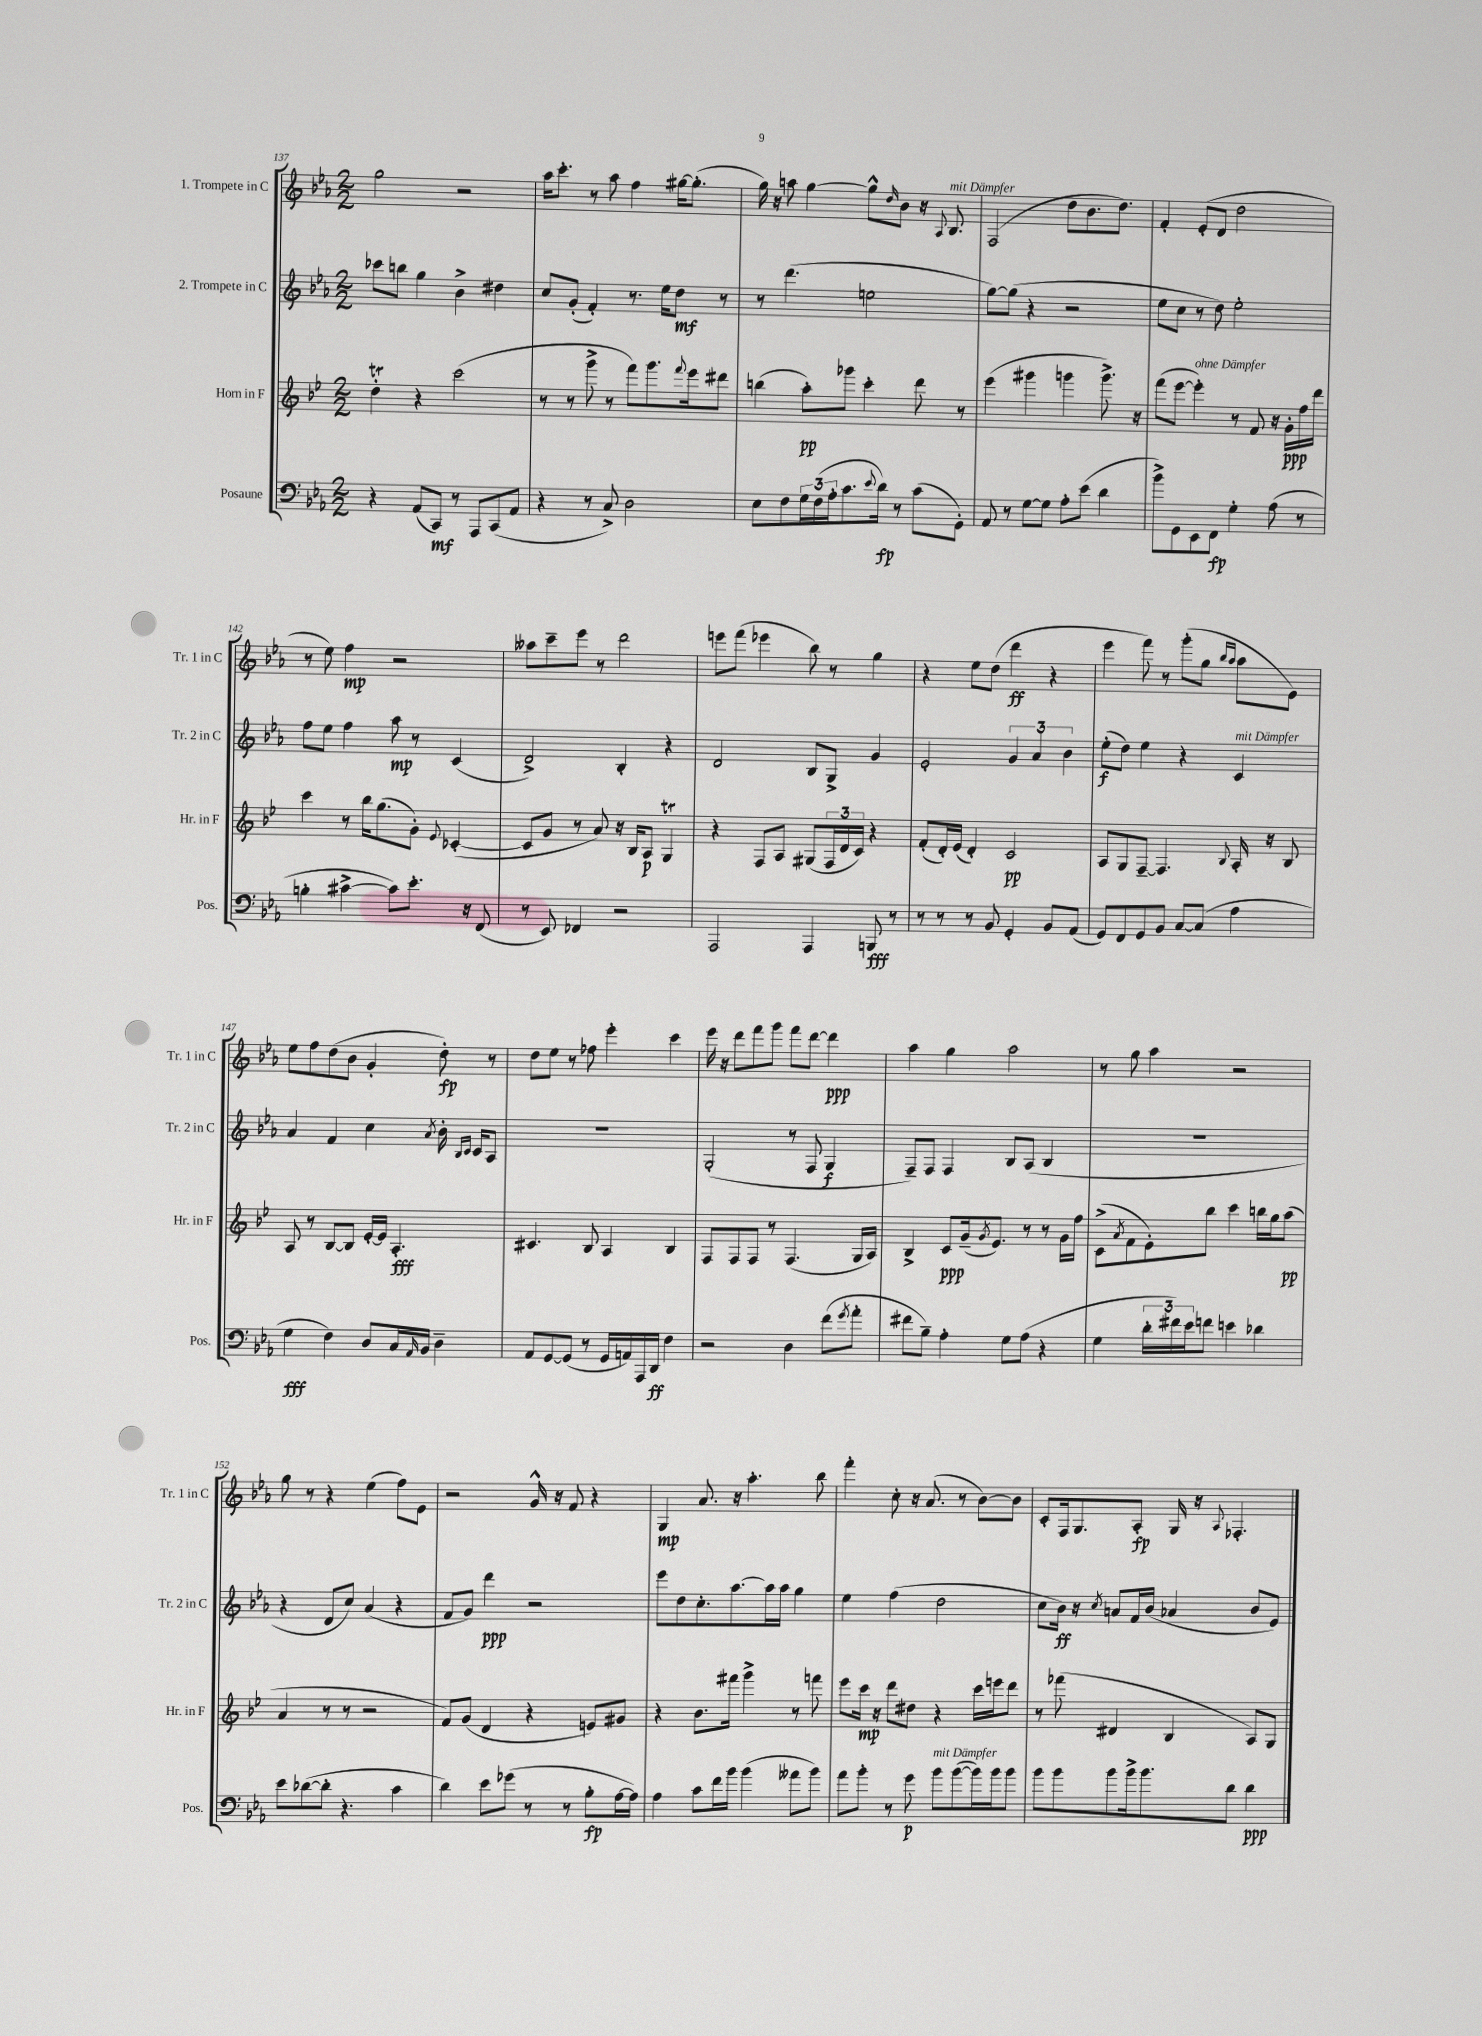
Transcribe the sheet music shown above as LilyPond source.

<<
\new StaffGroup <<
\new Staff = "s0" \with { instrumentName = "1. Trompete in C" shortInstrumentName = "Tr. 1 in C" } {
    \clef treble \key ees \major \numericTimeSignature \time 2/2
    g''2 r2 |
    aes''16 c'''8.-. r8 aes''8 f''4 gis''16~ gis''8.-.( |
    g''16) r16 a''8 g''4~ g''8-^ \grace { d''16 } bes'8 r16 \appoggiatura { aes8 } bes8.^\markup { \italic "mit Dämpfer" } |
    f2( d''8 bes'8. d''8.) |
    f'4-. ees'8-.( d'8 d''2 |
    r8 ees''8) f''4\mp r2 |
    aeses''8 c'''8-- ees'''8 r8 d'''2 |
    e'''8 f'''8( ees'''4 bes''8) r8 g''4 |
    r4 ees''8 d''8( d'''4\ff r4 |
    ees'''4 f'''8) r8 g'''8-.( g''8 \grace { bes''16 aes''16 } aes''8 ees'8) |
    ees''8 f''8 d''8( bes'8 g'4-. d''8-.\fp) r8 |
    d''8 ees''8 r8 fes''8 ees'''4-. c'''4 |
    ees'''16 r16 d'''8 f'''8 g'''8 f'''8 d'''8~ d'''4\ppp |
    aes''4 g''4 aes''2 |
    r8 g''8 aes''4 r2 |
    g''8 r8 r4 ees''4( f''8) ees'8 |
    r2 g'16-^ r16 f'8 r4 |
    g4\mp aes'8. r16 aes''4.-. bes''8 |
    f'''4-. c''8-. r16 aes'8.( r8 bes'8~) bes'8 |
    c'8-. f16 g8. aes8-.\fp g16 r16 \appoggiatura { aes8 } fes4.-. \bar "|." |
}
\new Staff = "s1" \with { instrumentName = "2. Trompete in C" shortInstrumentName = "Tr. 2 in C" } {
    \clef treble \key ees \major \numericTimeSignature \time 2/2
    ces'''8 b''8 g''4 bes'4-> dis''4 |
    c''8 g'8-.( f'4-.) r8. ees''16 d''8\mf r8 |
    r8 d'''4.( e''2 |
    g''8~) g''8( r4 r2 |
    ees''8 c''8 r8 d''8) ees''2-. |
    f''8 ees''8 f''4 aes''8\mp r8 c'4( |
    d'2->) bes4-. r4 |
    d'2 bes8 g8-> g'4 |
    ees'2-. \tuplet 3/2 { g'4 aes'4 bes'4 } |
    ees''8-.\f( d''8) ees''4 r4 c'4^\markup { \italic "mit Dämpfer" } |
    aes'4 f'4 c''4 \acciaccatura { aes'8 } bes'16-. \grace { bes16 c'16 } c'16 aes8 |
    R1 |
    g2-.( r8 f8 g4\f |
    f8--) f8 f4 bes8 aes8( bes4 |
    R1 |
    r4 d'8 c''8) aes'4( r4 |
    f'8 g'8) d'''4\ppp r2 |
    ees'''8 d''8 c''8.-. aes''8.~ aes''16 aes''16 g''4 |
    ees''4 f''4( d''2 |
    c''8 bes'16\ff) r16 \acciaccatura { c''8 } a'8 f'16 bes'16( aes'4 bes'8 ees'8) \bar "|." |
}
\new Staff = "s2" \with { instrumentName = "Horn in F" shortInstrumentName = "Hr. in F" } {
    \clef treble \key bes \major \numericTimeSignature \time 2/2
    d''4-.\trill r4 c'''2( |
    r8 r8 g'''8-> r8 f'''8) g'''8. \appoggiatura { f'''8 } ees'''16 dis'''8 |
    b''4( a''8-.\pp) ges'''8 c'''4-. d'''8 r8 |
    ees'''4( gis'''4 g'''4 g'''8.->) r16 |
    f'''8( ees'''8~ ees'''4-.^\markup { \italic "ohne Dämpfer" }) r8 f'8 r16 g'16-.\ppp f''16 d'''16 |
    c'''4 r8 bes''16 g''8.( g'8-.) \appoggiatura { ees'8 } ces'4~-.( |
    ces'8 g'8 r8 a'8) r16 bes16 a8\p g4\trill |
    r4 f8 a8 gis8( \tuplet 3/2 { f16 d'16 c'16) } r4 |
    f'8-.( d'16-.) ees'16( d'4-.) c'2\pp |
    a8 g8 f8~-- f4. \appoggiatura { bes8 } a16-. r16 bes8 |
    a8 r8 bes8~ bes8 ees'16~-. ees'16 a4.-.\fff |
    cis'4. bes8 a4 bes4 |
    f8 f8 f8 r8 f4.( g16 a16) |
    bes4-> c'8\ppp g'16--( \acciaccatura { g'8 } ees'8.) r8 r8 g'16 f''16 |
    c'8->( \acciaccatura { a'8 } f'8 ees'8-.) bes''8 c'''4 b''16 g''16 a''8\pp( |
    a'4 r8 r8 r2 |
    f'8) g'8( d'4 r4 e'8) gis'8 |
    r4 bes'8. fis'''16 g'''4-> r8 f'''8 |
    ees'''8 c'''16\mp r16 d'''8 dis''8 r4 c'''16 e'''16 d'''8 |
    r8 fes'''8( dis'4 bes4 a8) g8 \bar "|." |
}
\new Staff = "s3" \with { instrumentName = "Posaune" shortInstrumentName = "Pos." } {
    \clef bass \key ees \major \numericTimeSignature \time 2/2
    r4 aes,8( c,8\mf) r8 aes,,8 c,8( aes,8 |
    r4 r8 c8->) d2 |
    ees8 f8 \tuplet 3/2 { g16 f16( aes16-. } c'8. \appoggiatura { ees'8 } d'16\fp) r8 c'8( g,8-.) |
    aes,8 r8 g8~ g8 aes8-. ees'8( d'4 |
    bes'8->) g,8 ees,8 f,8\fp g4-. aes8( r8 |
    b4-. cis'4~-> cis'8) ees'8.-. r16 f,8( |
    r8 ees,8) fes,4 r2 |
    aes,,2 aes,,4 b,,8\fff r8 |
    r8 r8 r8 bes,8 g,4-. bes,8 aes,8( |
    g,8) f,8 g,8 bes,8 c8~ c8( aes4 |
    g4\fff f4) d8 c16 \grace { aes,16 } bes,16 d4-- |
    aes,8 g,8~ g,8( r8 g,16 a,16) aes,,16 d,16\ff f4 |
    r2 d4 f'8( \acciaccatura { g'8 } aes'8-. |
    fis'8 bes8--) aes4-. g8 aes8( r4 |
    g4 \tuplet 3/2 { d'16-. fis'16) ees'16 } f'8 e'4 des'4 |
    ees'8 des'8~( des'8-. r4. c'4 |
    d'4) ees'8 ges'8( r8 r8 bes8-.\fp aes16~ aes16) |
    aes4 c'8 f'16 bes'16 bes'4( aeses'8 bes'8) |
    aes'8 bes'8-. r8 g'8\p bes'8^\markup { \italic "mit Dämpfer" } bes'8~( bes'16) bes'16 bes'8 |
    bes'8 bes'8 bes'8 bes'16-> bes'8. d'8 d'4\ppp \bar "|." |
}
>>
>>
\layout { \context { \Score currentBarNumber = #137 } }
